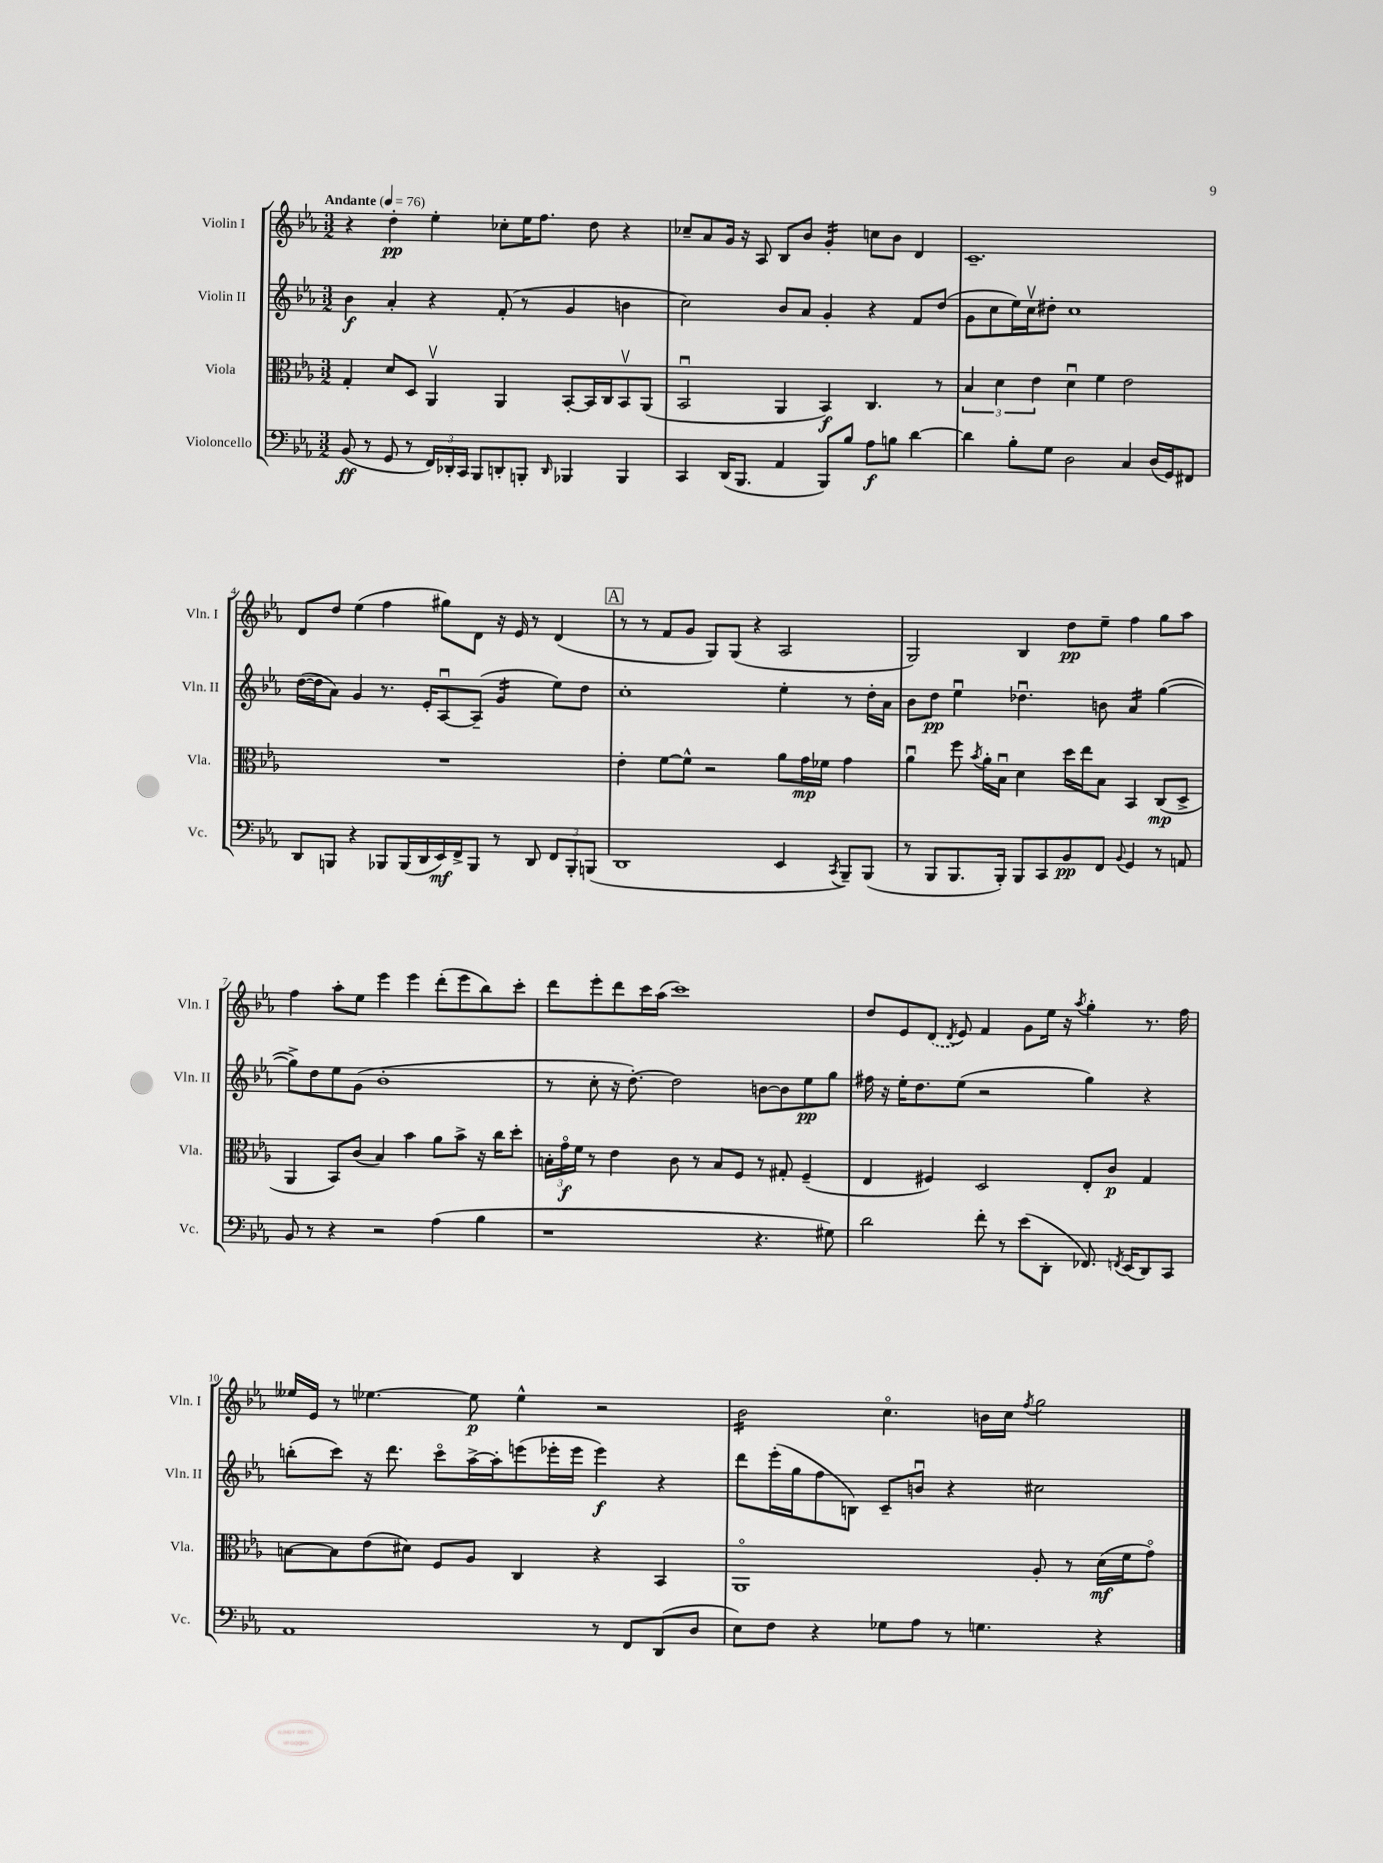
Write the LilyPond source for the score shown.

<<
\new StaffGroup <<
\new Staff = "s0" \with { instrumentName = "Violin I" shortInstrumentName = "Vln. I" } {
    \clef treble \key ees \major \numericTimeSignature \time 3/2 \tempo "Andante" 4 = 76
    \autoBeamOff r4 d''4-.\pp ees''4-. ces''8[-. ees''16 f''8.] d''8 r4 |
    ces''8[-- aes'8 g'16] r16 aes8 bes8[ bes'8] g'4:16-. c''8[ bes'8] d'4 |
    c'1.-- |
    d'8[ d''8] ees''4( f''4 gis''8[) d'8] r16 ees'16 r8 d'4( |
    \mark \markup { \box "A" } r8 r8 f'8[ g'8] g8[) g8]( r4 aes2 |
    g2) bes4 d''8[\pp ees''8]-- f''4 g''8[ aes''8] |
    f''4 aes''8[-. ees''8] ees'''4 ees'''4 d'''8[-.( ees'''8 bes''8) c'''8]-. |
    d'''8[ ees'''8-. d'''8 c'''16 aes''16]( c'''1) |
    d''8[ ees'8 \once \slurDashed d'8]( \acciaccatura { d'8 } ees'8) f'4 g'8[ ees''16] r16 \acciaccatura { aes''8 } g''4-. r8. f''16 |
    eeses''16[ ees'16] r8 ees''4.~ ees''8\p ees''4-^ r2 |
    bes'2:16 c''4.\flageolet b'16[ c''16] \acciaccatura { f''8 } g''2 \bar "|." |
}
\new Staff = "s1" \with { instrumentName = "Violin II" shortInstrumentName = "Vln. II" } {
    \clef treble \key ees \major \numericTimeSignature \time 3/2
    \autoBeamOff bes'4\f aes'4-. r4 f'8-.( r8 g'4 b'4 |
    c''2) bes'8[ aes'8] g'4-. r4 f'8[ d''8]( |
    g'8[ c''8 ees''16) c''16\upbow dis''8]-. c''1 |
    d''16[~( d''16 aes'8]) g'4 r8. ees'16[-. aes8~\downbow aes8]--( g'4:16 ees''8[) d''8] |
    \mark \markup { \box "A" } c''1-. ees''4-. r8 d''16[-. aes'16] |
    bes'8[ d''8]\pp ees''4\downbow des''4.\downbow b'8 aes'4:16 g''4~( |
    g''8[->) d''8 ees''8 g'8]( bes'1-. |
    r8 c''8-. r16 d''8.~-.) d''2 b'8[~ b'8 ees''8\pp g''8] |
    fis''16 r16 ees''16[-. d''8. ees''8]( r2 g''4) r4 |
    b''8[-.( c'''8]) r16 d'''8. c'''8[\flageolet aes''16~-> aes''16-. e'''8( ees'''16-. ees'''16] ees'''4\f) r4 |
    d'''8[ ees'''16-.( g''16 f''8 b8]) c'8[-- b'8]\downbow r4 cis''2 \bar "|." |
}
\new Staff = "s2" \with { instrumentName = "Viola" shortInstrumentName = "Vla." } {
    \clef alto \key ees \major \numericTimeSignature \time 3/2
    \autoBeamOff g4-. d'8[ d8] aes,4\upbow aes,4 bes,8[~-. bes,16 c16 bes,8\upbow aes,8]( |
    bes,2\downbow aes,4 bes,4\f) c4. r8 |
    \tuplet 3/2 { bes4 d'4 ees'4 } d'4\downbow f'4 ees'2 |
    R1. |
    \mark \markup { \box "A" } ees'4-. f'8[~ f'8]-^ r2 aes'8[ g'16\mp fes'16] g'4 |
    aes'4\downbow f''8 \acciaccatura { bes'8 } aes'16[-. bes16]\downbow d'4 d''16[ ees''16 bes8] bes,4 c8[\mp( d8]-> |
    aes,4 bes,8[) c'8]( bes4) bes'4 aes'8[ bes'8]-> r16 c''16[ d''8]-. |
    \tuplet 3/2 { b16[-. g'16\flageolet\f f'16] } r8 ees'4 c'8 r8 b8[ f8] r8 gis8-. f4--( |
    ees4 fis4) d2 ees8[-. c'8]\p g4 |
    b8[~ b8 ees'8( dis'8]) f8[ aes8] c4 r4 bes,4 |
    aes,1\flageolet aes8-. r8 d'16[\mf( f'16 g'8]\flageolet) \bar "|." |
}
\new Staff = "s3" \with { instrumentName = "Violoncello" shortInstrumentName = "Vc." } {
    \clef bass \key ees \major \numericTimeSignature \time 3/2
    \autoBeamOff bes,8\ff( r8 g,8 r8 \tuplet 3/2 { f,16[) des,16-. c,16] } bes,,8[ d,8-. b,,8]-. \grace { d,16 } bes,,4 bes,,4 |
    c,4 d,16[( bes,,8.] aes,4 bes,,8[) bes8] aes8[\f b8] d'4~ |
    d'4 bes8[-. g8] d2 c4 d16[( g,16) fis,8] |
    d,8[ b,,8] r4 bes,,8[ bes,,16( d,16 ees,16\mf) f,16-> bes,,8] r8 d,8 \tuplet 3/2 { f,8[ bes,,8-. b,,8]( } |
    \mark \markup { \box "A" } d,1 ees,4 \acciaccatura { c,8 } bes,,8[--) bes,,8]( |
    r8 bes,,8[ bes,,8. bes,,16]-.) bes,,8[ c,8 bes,8\pp f,8] \appoggiatura { bes,8 } g,4 r8 a,8 |
    bes,8 r8 r4 r2 aes4( bes4 |
    r1 r4. gis8) |
    d'2 f'8-. r8 ees'8[( d,8]-. fes,8.) \acciaccatura { f,8 } ees,16[( d,8) c,8] |
    aes,1 r8 f,8[ d,8( d8] |
    ees8[) f8] r4 ges8[ aes8] r8 g4. r4 \bar "|." |
}
>>
>>
